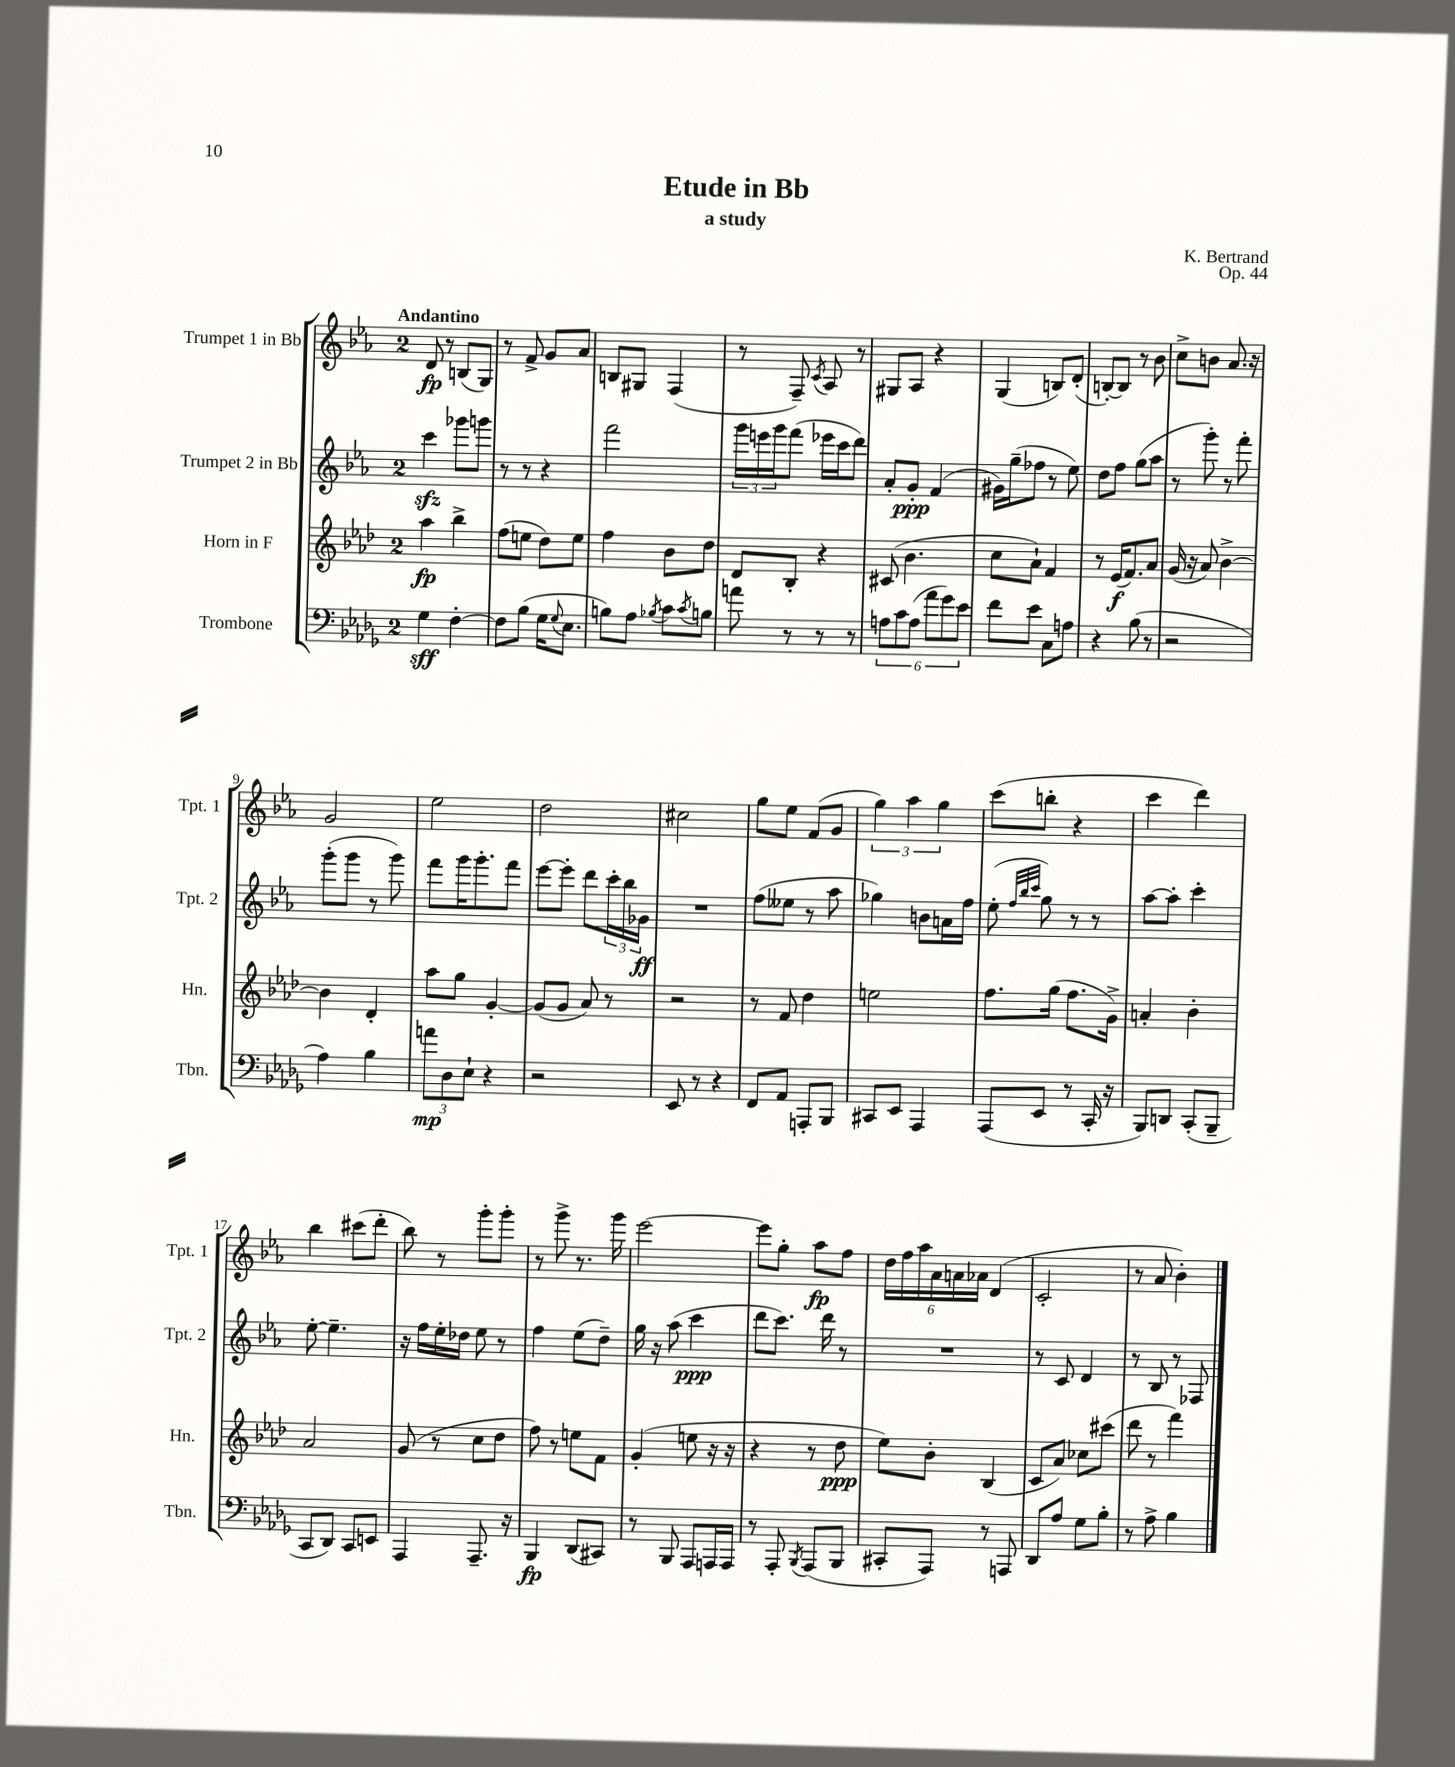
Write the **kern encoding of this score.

**kern	**dynam	**kern	**dynam	**kern	**dynam	**kern	**dynam
*part4	*part4	*part3	*part3	*part2	*part2	*part1	*part1
*staff4	*staff4	*staff3	*staff3	*staff2	*staff2	*staff1	*staff1
*I"Trombone	*	*I"Horn in F	*	*I"Trumpet 2 in Bb	*	*I"Trumpet 1 in Bb	*
*I'Tbn.	*	*I'Hn.	*	*I'Tpt. 2	*	*I'Tpt. 1	*
*clefF4	*	*clefG2	*	*clefG2	*	*clefG2	*
*k[b-e-a-d-g-]	*	*k[b-e-a-d-]	*	*k[b-e-a-]	*	*k[b-e-a-]	*
*M2/4	*	*M2/4	*	*M2/4	*	*M2/4	*
=1	=1	=1	=1	=1	=1	=1	=1
!	!	!	!	!	!	!LO:TX:a:B:t=Andantino	!
4G-\	sff	4aa-\	fp	4ccczz\	.	8d/	fp
.	.	.	.	.	.	8r	.
[4F'\	.	4bb-^\	.	8ggg-X\L	.	(8Bn/L	.
.	.	.	.	8gggn\J	.	8G/J)	.
=2	=2	=2	=2	=2	=2	=2	=2
8F\L]	.	(8ff\L	.	8r	.	8r	.
(8B-\J	.	8een\J	.	8r	.	8f^/	.
16G-\KL	.	8dd-\L)	.	4r	.	8g/L	.
8qqG-/	.	.	.	.	.	.	.
8.E-\J	.	.	.	.	.	.	.
.	.	8ee\J	.	.	.	8a-/J	.
=3	=3	=3	=3	=3	=3	=3	=3
8Bn\L)	.	4ff\	.	2fff\	.	8Bn/L	.
8A-\J	.	.	.	.	.	8G#X/J	.
8qB-X/	.	.	.	.	.	.	.
8c\L	.	8b-\L	.	.	.	(4F/	.
8qc/	.	.	.	.	.	.	.
8Bn\J	.	8dd-\J	.	.	.	.	.
=4	=4	=4	=4	=4	=4	=4	=4
8an\	.	8d-/L	.	24ggg\LL	.	8r	.
.	.	.	.	24eeen\	.	.	.
.	.	.	.	24ggg\J	.	.	.
8r	.	8B-'/J	.	(8fff\J	.	8F~/)	.
.	.	.	.	.	.	8qc/	.
8r	.	4r	.	16eee-X\LL	.	8A-/	.
.	.	.	.	16ccc\J	.	.	.
8r	.	.	.	8ddd\J)	.	8r	.
=5	=5	=5	=5	=5	=5	=5	=5
12An\L	.	(8c#X/	.	8a-'/L	.	8G#X/L	.
12c\	.	.	.	.	.	.	.
.	.	4.b-\	.	8g'/J	ppp	8A-/J	.
(12A\J	.	.	.	.	.	.	.
12a-\L	.	.	.	(4f/	.	4r	.
12g-\)	.	.	.	.	.	.	.
12e-\J	.	.	.	.	.	.	.
=6	=6	=6	=6	=6	=6	=6	=6
8f\L	.	8cc\L	.	16g#X\LL)	.	(4G/	.
.	.	.	.	(16gg~\J	.	.	.
8e-\J	.	8a-`\J)	.	8ff-X\J	.	.	.
8C\L	.	4f/	.	8r	.	8Bn/L)	.
8An\J	.	.	.	8ee-\)	.	(8d'/J	.
=7	=7	=7	=7	=7	=7	=7	=7
4r	.	8r	.	8dd\L	.	[8Bn'/L)	.
.	.	(16e-/KL	f	8ff\J	.	8B/J]	.
.	.	8.f/)	.	.	.	.	.
(8B-\	.	.	.	(8gg\L	.	8r	.
8r	.	8a-/J	.	8aa-\J	.	8b-\	.
=8	=8	=8	=8	=8	=8	=8	=8
2r	.	(16g/	.	8r	.	8cc^\L	.
.	.	16r	.	.	.	.	.
.	.	8a-/)	.	8ggg'\)	.	8bn\J	.
.	.	[4b-^\	.	8r	.	8.a-/	.
.	.	.	.	8fff'\	.	.	.
.	.	.	.	.	.	16r	.
!!LO:LB:g=z
=9	=9	=9	=9	=9	=9	=9	=9
4A-\)	.	4b-\]	.	(8ggg'\L	.	2g/	.
.	.	.	.	8ggg\J	.	.	.
4B-\	.	4d-'/	.	8r	.	.	.
.	.	.	.	8ggg\)	.	.	.
=10	=10	=10	=10	=10	=10	=10	=10
12an\L	mp	8aa-\L	.	8fff\L	.	2ee-\	.
12D-\	.	.	.	.	.	.	.
.	.	8gg\J	.	16ggg\K	.	.	.
12E-`\J	.	.	.	.	.	.	.
.	.	.	.	8.ggg'\	.	.	.
4r	.	[4g'/	.	.	.	.	.
.	.	.	.	8fff\J	.	.	.
=11	=11	=11	=11	=11	=11	=11	=11
2r	.	(8g/L]	.	[8eee-\L	.	2dd\	.
.	.	8g/J	.	8eee-'\J]	.	.	.
.	.	8a-/)	.	8ddd\L	.	.	.
.	.	8r	.	24ccc'\L	.	.	.
.	.	.	.	24bb-\	.	.	.
.	.	.	.	24g-X\JJ	ff	.	.
=12	=12	=12	=12	=12	=12	=12	=12
8EE-/	.	2r	.	2r	.	2cc#X\	.
8r	.	.	.	.	.	.	.
4r	.	.	.	.	.	.	.
=13	=13	=13	=13	=13	=13	=13	=13
8FF/L	.	8r	.	(8ff\L	.	8gg\L	.
8AA-/J	.	8f/	.	8ee--X\J	.	8ee-\J	.
8AAAn'/L	.	4dd-\	.	8r	.	(8f/L	.
8BBB-/J	.	.	.	8aa-\	.	8g/J	.
=14	=14	=14	=14	=14	=14	=14	=14
8CC#X/L	.	2een\	.	4gg-X\)	.	6gg\)	.
8EE-/J	.	.	.	.	.	.	.
.	.	.	.	.	.	6aa-\	.
4AAA-/	.	.	.	8bn\L	.	.	.
.	.	.	.	.	.	6gg\	.
.	.	.	.	16an\L	.	.	.
.	.	.	.	16ff\JJ	.	.	.
=15	=15	=15	=15	=15	=15	=15	=15
(8AAA-/L	.	8.ff\L	.	(8ee-'\	.	(8ccc\L	.
.	.	.	.	32qqff/LLL	.	.	.
.	.	.	.	32qqbb-/	.	.	.
.	.	.	.	32qqccc/JJJ	.	.	.
8EE-/J	.	.	.	8gg\)	.	8bbn'\J	.
.	.	(16gg\Jk	.	.	.	.	.
8r	.	8.ff\L	.	8r	.	4r	.
16CC'/	.	.	.	8r	.	.	.
16r	.	16g^\Jk)	.	.	.	.	.
=16	=16	=16	=16	=16	=16	=16	=16
8BBB-/L)	.	4an'/	.	[8aa-\L	.	4ccc\	.
8DDn/J	.	.	.	8aa-'\J]	.	.	.
(8CC'/L	.	4b-'\	.	4ccc'\	.	4ddd\)	.
8BBB-~/J	.	.	.	.	.	.	.
!!LO:LB:g=z
=17	=17	=17	=17	=17	=17	=17	=17
8CC/L	.	2a-/	.	[8ee-'\	.	4bb-\	.
8DD-/J)	.	.	.	4.ee-~\]	.	.	.
8CC/L	.	.	.	.	.	(8ccc#X\L	.
8EEn/J	.	.	.	.	.	8ddd'\J	.
=18	=18	=18	=18	=18	=18	=18	=18
4AAA-/	.	(8g/	.	16r	.	8bb-\)	.
.	.	.	.	16ff\LL	.	.	.
.	.	8r	.	16ee-'\	.	8r	.
.	.	.	.	16dd-X\JJ	.	.	.
8.AAA-~/	.	8cc\L	.	8ee-\	.	8ggg'\L	.
.	.	8dd-\J	.	8r	.	8ggg'\J	.
16r	.	.	.	.	.	.	.
=19	=19	=19	=19	=19	=19	=19	=19
4BBB-/	fp	8ff\)	.	4ff\	.	8r	.
.	.	8r	.	.	.	8ggg^\	.
(8DD-/L	.	8een\L	.	(8ee-\L	.	8.r	.
8CC#X/J)	.	8f\J	.	8dd~\J)	.	.	.
.	.	.	.	.	.	16ggg\	.
=20	=20	=20	=20	=20	=20	=20	=20
8r	.	(4g'/	.	16gg\	.	[2eee-\	.
.	.	.	.	16r	.	.	.
8BBB-/	.	.	.	(8aa-\	.	.	.
8AAA-/L	.	8een\	.	4ccc\	ppp	.	.
16AAAn/L	.	16r	.	.	.	.	.
16AAA/JJ	.	16r	.	.	.	.	.
=21	=21	=21	=21	=21	=21	=21	=21
8r	.	4r	.	8ddd\L	.	8eee-\L]	.
8AAA-'/	.	.	.	8.ccc\J)	.	8gg'\J	.
8qBBB-/	.	.	.	.	.	.	.
(8AAA-/L	.	8r	.	.	.	8aa-\L	fp
.	.	.	.	16ddd\	.	.	.
8BBB-/J	.	8dd-\	ppp	8r	.	8ff\J	.
=22	=22	=22	=22	=22	=22	=22	=22
8CC#X'/L	.	8ee-\L)	.	2r	.	24dd\LL	.
.	.	.	.	.	.	24ff\	.
.	.	.	.	.	.	24aa-\	.
8AAA-/J)	.	8b-'\J	.	.	.	24a-\	.
.	.	.	.	.	.	24an\	.
.	.	.	.	.	.	24a-X\JJ	.
8r	.	(4B-/	.	.	.	(4d/	.
8AAAn/	.	.	.	.	.	.	.
=23	=23	=23	=23	=23	=23	=23	=23
8DD-/L	.	8c/L	.	8r	.	2c'/	.
8A-/J	.	8a-/J)	.	8c/	.	.	.
8G-\L	.	8cc-X\L	.	4d/	.	.	.
8B-'\J	.	(8ccc#X\J	.	.	.	.	.
=24	=24	=24	=24	=24	=24	=24	=24
8r	.	8ddd-\	.	8r	.	8r	.
8A-^\	.	8r	.	8B-/	.	8a-/	.
4B-\	.	4fff\)	.	8r	.	4b-'\)	.
.	.	.	.	8F-X/	.	.	.
==	==	==	==	==	==	==	==
*-	*-	*-	*-	*-	*-	*-	*-
